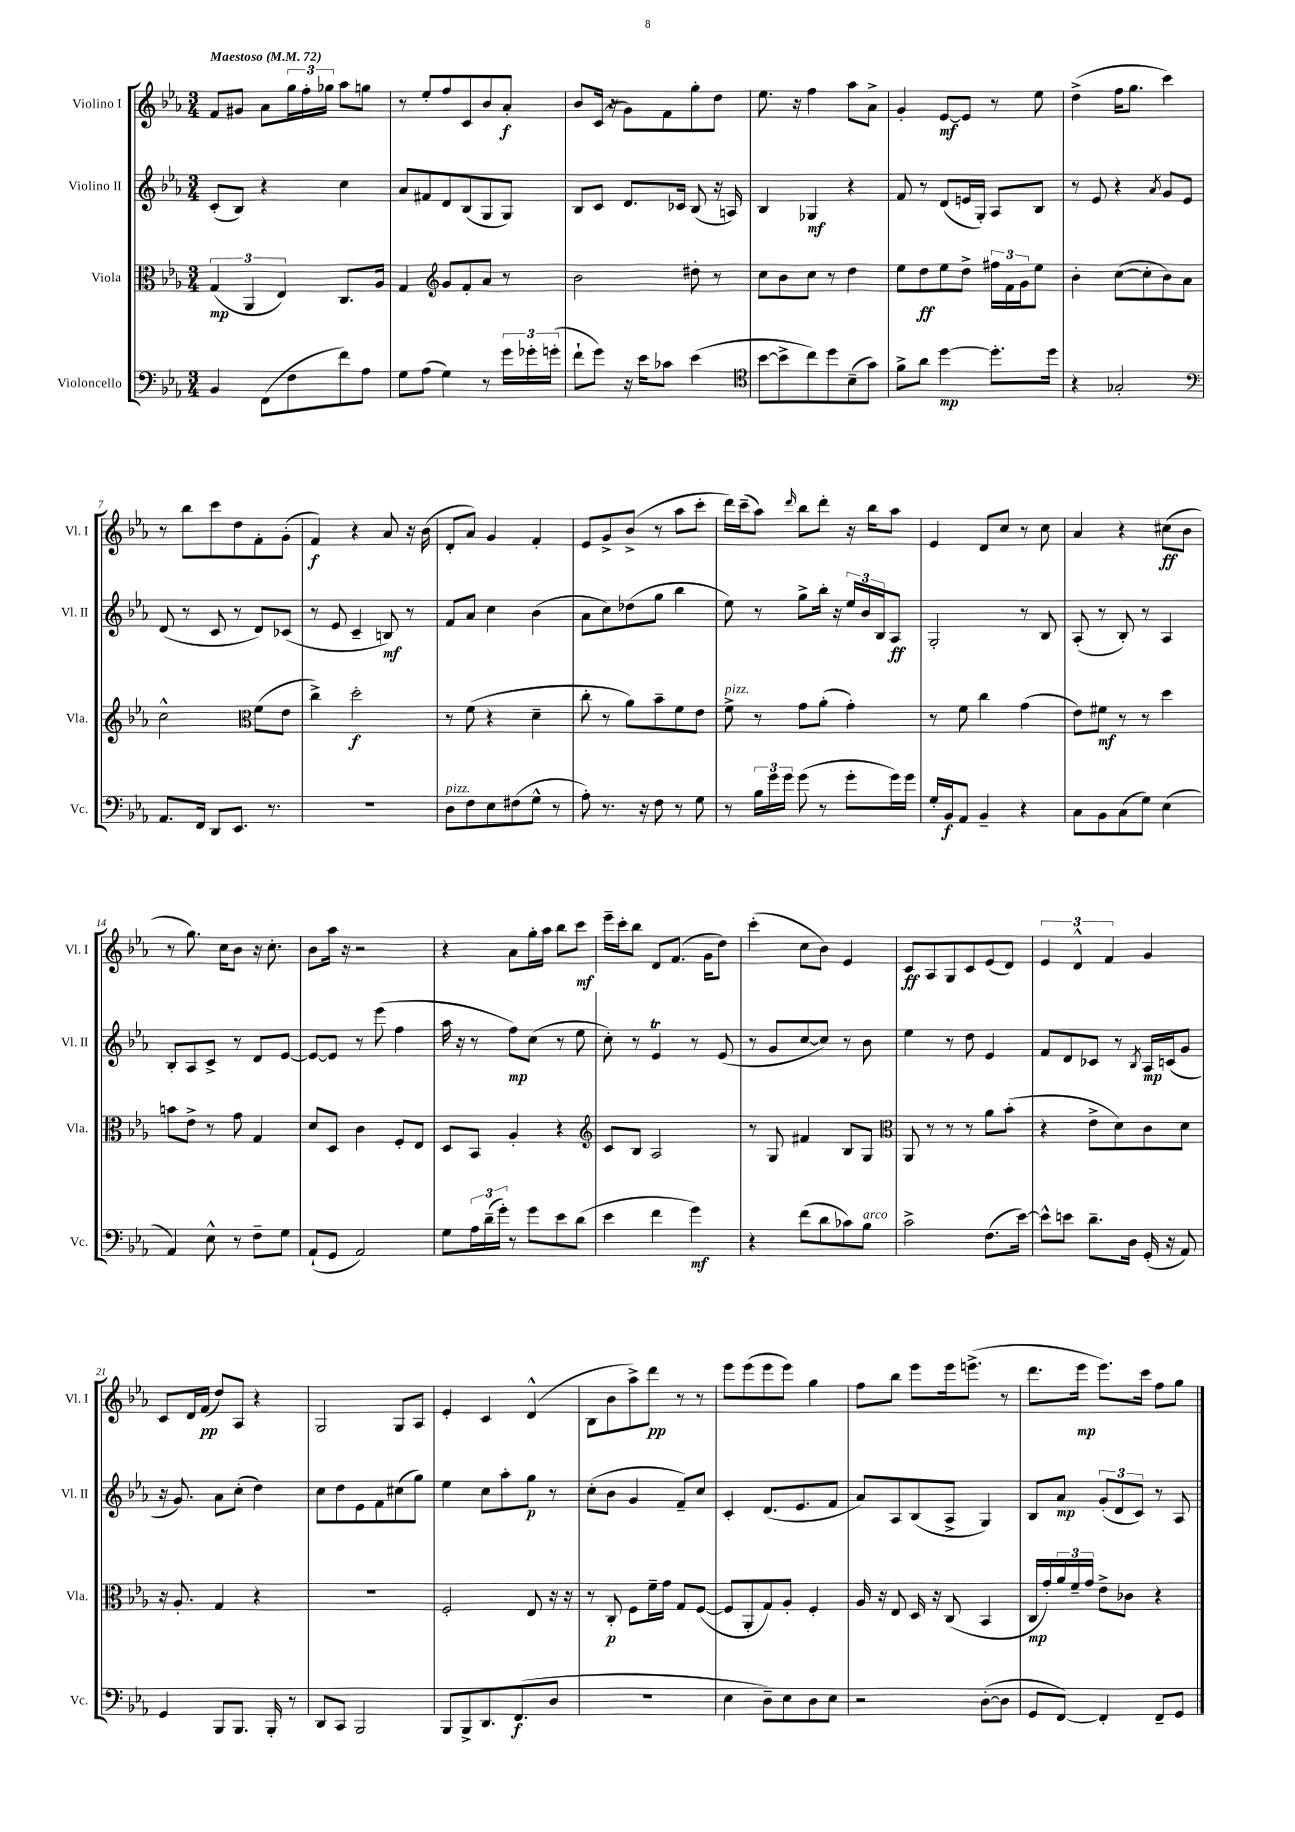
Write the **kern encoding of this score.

**kern	**dynam	**kern	**dynam	**kern	**dynam	**kern	**dynam
*part4	*part4	*part3	*part3	*part2	*part2	*part1	*part1
*staff4	*staff4	*staff3	*staff3	*staff2	*staff2	*staff1	*staff1
*I"Violoncello	*	*I"Viola	*	*I"Violino II	*	*I"Violino I	*
*I'Vc.	*	*I'Vla.	*	*I'Vl. II	*	*I'Vl. I	*
*clefF4	*	*clefC3	*	*clefG2	*	*clefG2	*
*k[b-e-a-]	*	*k[b-e-a-]	*	*k[b-e-a-]	*	*k[b-e-a-]	*
*M3/4	*	*M3/4	*	*M3/4	*	*M3/4	*
*MM72	*	*MM72	*	*MM72	*	*MM72	*
=1	=1	=1	=1	=1	=1	=1	=1
!	!	!	!	!	!	!LO:TX:a:B:t=Maestoso	!
4BB-/	.	(6G/	mp	(8c'/L	.	8f/L	.
.	.	.	.	8B-/J)	.	8g#X/J	.
.	.	6AA-/	.	.	.	.	.
(8FF\L	.	.	.	4r	.	8a-\L	.
.	.	6E-/)	.	.	.	.	.
8F\	.	.	.	.	.	24gg\L	.
.	.	.	.	.	.	24ff'\	.
.	.	.	.	.	.	24gg-X\JJ	.
8f\)	.	8.C/L	.	4cc\	.	8aa-\L	.
8A-\J	.	.	.	.	.	8ggn\J	.
.	.	16A-/Jk	.	.	.	.	.
=2	=2	=2	=2	=2	=2	=2	=2
8G\L	.	4G/	.	8a-/L	.	8r	.
(8A-\J	.	.	.	8f#X/	.	8ee-'/L	.
*	*	*clefG2	*	*	*	*	*
4G\)	.	8g/L	.	8d/	.	8ff/	.
.	.	8f'/	.	(8B-/	.	8c/	.
8r	.	8a-/J	.	8G/	.	8b-/	.
24g\LL	.	8r	.	8G/J)	.	8a-'/J	f
24g-X'\	.	.	.	.	.	.	.
(24gn'\JJ	.	.	.	.	.	.	.
=3	=3	=3	=3	=3	=3	=3	=3
8f`\L	.	2b-\	.	8B-/L	.	8b-/L	.
8g\J)	.	.	.	8c/J	.	(16c/Jk	.
.	.	.	.	.	.	16r	.
16r	.	.	.	8.d/L	.	8g\L)	.
16e-\KL	.	.	.	.	.	.	.
8c-X\J	.	.	.	.	.	8f\	.
.	.	.	.	16c-X/Jk	.	.	.
(4e-\	.	8dd#X'\	.	(8B-/	.	8gg'\	.
.	.	8r	.	16r	.	8dd\J	.
.	.	.	.	16An/)	.	.	.
=4	=4	=4	=4	=4	=4	=4	=4
*clefC4	*	*	*	*	*	*	*
[8b-\L	.	8cc\L	.	4B-/	.	8.ee-\	.
8b-^\]	.	8b-\	.	.	.	.	.
.	.	.	.	.	.	16r	.
8cc\)	.	8cc\J	.	4G-X/	mf	4ff\	.
8dd\	.	8r	.	.	.	.	.
(8B-~\	.	4dd\	.	4r	.	8aa-\L	.
8g\J)	.	.	.	.	.	8a-^\J	.
=5	=5	=5	=5	=5	=5	=5	=5
8f^\L	.	8ee-\L	.	8f/	.	4g'/	.
8a-\J	.	8dd\	ff	8r	.	.	.
[4dd\	mp	8ee-\	.	(8d/L	.	[8e-/L	mf
.	.	8dd^\J	.	16en/L	.	8e-/J]	.
.	.	.	.	16G'/JJ)	.	.	.
8.dd'\L]	.	24ff#X\LL	.	8A-/L	.	8r	.
.	.	24f\	.	.	.	.	.
.	.	24g\J	.	.	.	.	.
.	.	8ee-\J	.	8B-/J	.	8ee-\	.
16dd\Jk	.	.	.	.	.	.	.
=6	=6	=6	=6	=6	=6	=6	=6
4r	.	4b-'\	.	8r	.	(4dd^\	.
.	.	.	.	8e-/	.	.	.
2G-X'/	.	([8cc\L	.	4r	.	16ff\KL	.
.	.	.	.	.	.	8.gg\J	.
.	.	8cc'\]	.	.	.	.	.
.	.	.	.	8qa-/	.	.	.
.	.	8b-\)	.	8g/L	.	4ccc\)	.
.	.	8a-\J	.	8e-/J	.	.	.
!!LO:LB:g=z
=7	=7	=7	=7	=7	=7	=7	=7
*clefF4	*	*	*	*	*	*	*
8.AA-/L	.	2cc^^\	.	(8d/	.	8r	.
.	.	.	.	8r	.	8bb-\L	.
16FF/Jk	.	.	.	.	.	.	.
8DD/L	.	.	.	8c/	.	8ccc\	.
8.EE-/J	.	.	.	8r	.	8dd\	.
*	*	*clefC3	*	*	*	*	*
.	.	(8f\L	.	8d/L)	.	8f'\	.
8.r	.	.	.	.	.	.	.
.	.	8e-\J	.	(8c-X/J	.	(8g'\J	.
=8	=8	=8	=8	=8	=8	=8	=8
2.r	.	4cc^\)	.	8r	.	4f/)	f
.	.	.	.	8e-/	.	.	.
.	.	2dd'\	f	4c~/	.	4r	.
.	.	.	.	8Bn/)	mf	8a-/	.
.	.	.	.	8r	.	16r	.
.	.	.	.	.	.	(16b-\	.
=9	=9	=9	=9	=9	=9	=9	=9
!LO:TX:a:i:t=pizz.	!	!	!	!	!	!	!
8D\L	.	8r	.	8f/L	.	8d'/L	.
8F\	.	(8f\	.	8a-/J	.	8a-/J)	.
8E-\	.	4r	.	4cc\	.	4g/	.
(8F#X\	.	.	.	.	.	.	.
8G^^\J	.	4d~\	.	(4b-\	.	4f'/	.
8r	.	.	.	.	.	.	.
=10	=10	=10	=10	=10	=10	=10	=10
8A-'\)	.	8cc'\	.	8a-\L	.	8e-/L	.
8.r	.	8r	.	8cc\)	.	8g^/	.
.	.	8a-\L)	.	(8dd-X\	.	(8b-^/J	.
16r	.	.	.	.	.	.	.
8F\	.	8b-~\	.	8gg\J	.	8r	.
8r	.	8f\	.	4bb-\	.	8aa-\L	.
8G\	.	8e-\J	.	.	.	8ccc'\J	.
=11	=11	=11	=11	=11	=11	=11	=11
!	!	!LO:TX:a:i:t=pizz.	!	!	!	!	!
8r	.	8f^\	.	8ee-\)	.	16ddd\LL)	.
.	.	.	.	.	.	(16ccc~\J	.
24B-\LL	.	8r	.	8r	.	8aa-\J)	.
24g\	.	.	.	.	.	.	.
24g\JJ	.	.	.	.	.	.	.
.	.	.	.	.	.	16qqddd/	.
(8g\	.	8g\L	.	8gg^\L	.	8bb-\L	.
8r	.	(8a-'\J	.	16bb-'\Jk	.	8ddd'\J	.
.	.	.	.	16r	.	.	.
8g'\L	.	4g'\)	.	24ee-/LL	.	16r	.
.	.	.	.	24b-/	.	.	.
.	.	.	.	.	.	16bb-\KL	.
.	.	.	.	24B-/J	.	.	.
16g\L)	.	.	.	8A-/J	ff	8aa-\J	.
16g\JJ	.	.	.	.	.	.	.
=12	=12	=12	=12	=12	=12	=12	=12
16G'/LL	.	8r	.	2G'/	.	4e-/	.
16BB-/J	f	.	.	.	.	.	.
8AA-/J	.	8f\	.	.	.	.	.
4BB-~/	.	4cc\	.	.	.	8d/L	.
.	.	.	.	.	.	8cc/J	.
4r	.	(4g\	.	8r	.	8r	.
.	.	.	.	8B-/	.	8cc\	.
=13	=13	=13	=13	=13	=13	=13	=13
8C\L	.	8e-\L)	.	(8A-'/	.	4a-/	.
8BB-\	.	8f#X\J	mf	8r	.	.	.
(8C\	.	8r	.	8B-'/)	.	4r	.
8G\J)	.	8r	.	8r	.	.	.
(4E-\	.	4dd\	.	4A-/	.	(8cc#X\L	ff
.	.	.	.	.	.	8b-\J	.
!!LO:LB:g=z
=14	=14	=14	=14	=14	=14	=14	=14
4AA-/)	.	8bn\L	.	8B-'/L	.	8r	.
.	.	8e-^\J	.	8A-/	.	8.gg\)	.
8E-^^\	.	8r	.	8c^/J	.	.	.
.	.	.	.	.	.	16cc\KL	.
8r	.	8g\	.	8r	.	8b-\J	.
8F~\L	.	4G/	.	8d/L	.	16r	.
.	.	.	.	.	.	8.cc'\	.
8G\J	.	.	.	[8e-/J	.	.	.
=15	=15	=15	=15	=15	=15	=15	=15
(8AA-`/L	.	8d/L	.	8e-/L_	.	8b-\L	.
8GG/J	.	8D/J	.	8e-/J]	.	16aa-\Jk	.
.	.	.	.	.	.	16r	.
2AA-/)	.	4c\	.	8r	.	2r	.
.	.	.	.	(8eee-\	.	.	.
.	.	8F'/L	.	4ff\	.	.	.
.	.	8E-/J	.	.	.	.	.
=16	=16	=16	=16	=16	=16	=16	=16
8G\L	.	8D/L	.	16aa-\	.	4r	.
.	.	.	.	16r	.	.	.
24A-\L	.	8BB-/J	.	8r	.	.	.
(24d~\	.	.	.	.	.	.	.
24g'\JJ)	.	.	.	.	.	.	.
8r	.	4A-'/	.	8ff\L)	mp	8a-\L	.
8g\L	.	.	.	(8cc\J	.	16gg'\L	.
.	.	.	.	.	.	16aa-\JJ	.
8e-\	.	4r	.	8r	.	8bb-\L	.
(8d\J	.	.	.	8ee-\	.	8ccc\J	mf
=17	=17	=17	=17	=17	=17	=17	=17
*	*	*clefG2	*	*	*	*	*
4e-\	.	8c/L	.	8cc'\)	.	16eee-~\LL	.
.	.	.	.	.	.	16ccc'\J	.
.	.	8B-/J	.	8r	.	8bb-\J	.
4f\	.	2A-/	.	4e-T/	.	8d/L	.
.	.	.	.	.	.	(8.f/J	.
4g\)	mf	.	.	8r	.	.	.
.	.	.	.	.	.	16g\KL	.
.	.	.	.	(8e-/	.	8dd\J)	.
=18	=18	=18	=18	=18	=18	=18	=18
4r	.	8r	.	8r	.	(4ccc'\	.
.	.	8G/	.	8g/L	.	.	.
(8f\L	.	4f#X/	.	[8cc/	.	8cc\L	.
8d\	.	.	.	8cc/J])	.	8b-\J)	.
8c-X\)	.	8B-/L	.	8r	.	4e-/	.
!LO:TX:a:i:t=arco	!	!	!	!	!	!	!
8B-\J	.	8G/J	.	8b-\	.	.	.
=19	=19	=19	=19	=19	=19	=19	=19
*	*	*clefC3	*	*	*	*	*
2c^\	.	8AA-/	.	4ee-\	.	8c/L	ff
.	.	8r	.	.	.	8A-/	.
.	.	8r	.	8r	.	8G/	.
.	.	8r	.	8dd\	.	8c/	.
(8.F\L	.	8a-\L	.	4e-/	.	(8e-/	.
.	.	(8b-'\J	.	.	.	8d/J)	.
[16e-\Jk)	.	.	.	.	.	.	.
=20	=20	=20	=20	=20	=20	=20	=20
8e-^^\L]	.	4r	.	8f/L	.	6e-/	.
8en\J	.	.	.	8d/	.	.	.
.	.	.	.	.	.	6d^^/	.
8.d~\L	.	8e-^\L	.	8c-X/J	.	.	.
.	.	.	.	.	.	6f/	.
.	.	8d\)	.	8r	.	.	.
16D\Jk	.	.	.	.	.	.	.
.	.	.	.	8qB-/	.	.	.
(16GG'/	.	8c\	.	16A-/LL	mp	4g/	.
16r	.	.	.	(16cn/J	.	.	.
8AA-/)	.	8d\J	.	8g/J	.	.	.
!!LO:LB:g=z
=21	=21	=21	=21	=21	=21	=21	=21
4GG/	.	16r	.	16r	.	8c/L	.
.	.	8.A-'/	.	8.g/)	.	.	.
.	.	.	.	.	.	16d/L	.
.	.	.	.	.	.	(16f/JJ	pp
8BBB-/L	.	4G/	.	8a-\L	.	8dd/L)	.
8.BBB-/J	.	.	.	(8cc'\J	.	8A-/J	.
.	.	4r	.	4dd\)	.	4r	.
16BBB-'/	.	.	.	.	.	.	.
8r	.	.	.	.	.	.	.
=22	=22	=22	=22	=22	=22	=22	=22
8DD/L	.	2.r	.	8cc\L	.	2G/	.
8CC/J	.	.	.	8dd\	.	.	.
2BBB-/	.	.	.	8e-\	.	.	.
.	.	.	.	8f\	.	.	.
.	.	.	.	(8cc#X\	.	8G/L	.
.	.	.	.	8gg\J)	.	8A-/J	.
=23	=23	=23	=23	=23	=23	=23	=23
8BBB-/L	.	2F'/	.	4ee-\	.	4e-'/	.
8BBB-^/	.	.	.	.	.	.	.
8.DD/	.	.	.	8cc\L	.	4c/	.
.	.	.	.	8aa-'\	.	.	.
(8.FF/	f	.	.	.	.	.	.
.	.	8E-/	.	8gg\J	p	(4d^^/	.
8D/J	.	16r	.	8r	.	.	.
.	.	16r	.	.	.	.	.
=24	=24	=24	=24	=24	=24	=24	=24
2.r	.	8r	.	(8cc'\L	.	8B-\L	.
.	.	8C'/	p	8b-\J	.	8b-\	.
.	.	8F\L	.	4g/	.	8aa-^\)	.
.	.	16f~\L	.	.	.	8ddd\J	pp
.	.	16g\JJ	.	.	.	.	.
.	.	8G/L	.	8f~/L)	.	8r	.
.	.	([8F/J	.	8cc/J	.	8r	.
=25	=25	=25	=25	=25	=25	=25	=25
4E-\	.	8F/L]	.	4c'/	.	8eee-\L	.
.	.	8AA-'/	.	.	.	(8eee-\	.
8D~\L)	.	8G/)	.	(8.d/L	.	8eee-\	.
8E-\	.	8A-'/J	.	.	.	8eee-\J)	.
.	.	.	.	8.e-/	.	.	.
8D\	.	4F'/	.	.	.	4gg\	.
8E-\J	.	.	.	8f/J	.	.	.
=26	=26	=26	=26	=26	=26	=26	=26
2r	.	16A-/	.	8a-/L)	.	8ff\L	.
.	.	16r	.	.	.	.	.
.	.	8E-/	.	8A-/	.	8bb-\J	.
.	.	16D/	.	(8B-/	.	8eee-\L	.
.	.	16r	.	.	.	.	.
.	.	(8C/	.	8A-^/J	.	16eee-\k	.
.	.	.	.	.	.	(8.eeen^\J	.
([8D'\L	.	4BB-/	.	4G/)	.	.	.
8D\J]	.	.	.	.	.	8r	.
=27	=27	=27	=27	=27	=27	=27	=27
8GG/L	.	16C/LL	mp	8B-/L	.	8.ddd\L	.
.	.	16g'/)	.	.	.	.	.
[8FF/J)	.	24a-/	.	8a-/J	mp	.	.
.	.	24f~/	.	.	.	.	.
.	.	.	.	.	.	16eee-\Jk	mp
.	.	24g/JJ	.	.	.	.	.
4FF'/]	.	8e-^\L	.	(12g'/L	.	8.eee-\L)	.
.	.	.	.	12d/	.	.	.
.	.	8c-X\J	.	.	.	.	.
.	.	.	.	12c/J)	.	.	.
.	.	.	.	.	.	16ccc\Jk	.
8FF~/L	.	4r	.	8r	.	8ff\L	.
8GG/J	.	.	.	8A-/	.	8gg\J	.
==	==	==	==	==	==	==	==
*-	*-	*-	*-	*-	*-	*-	*-
